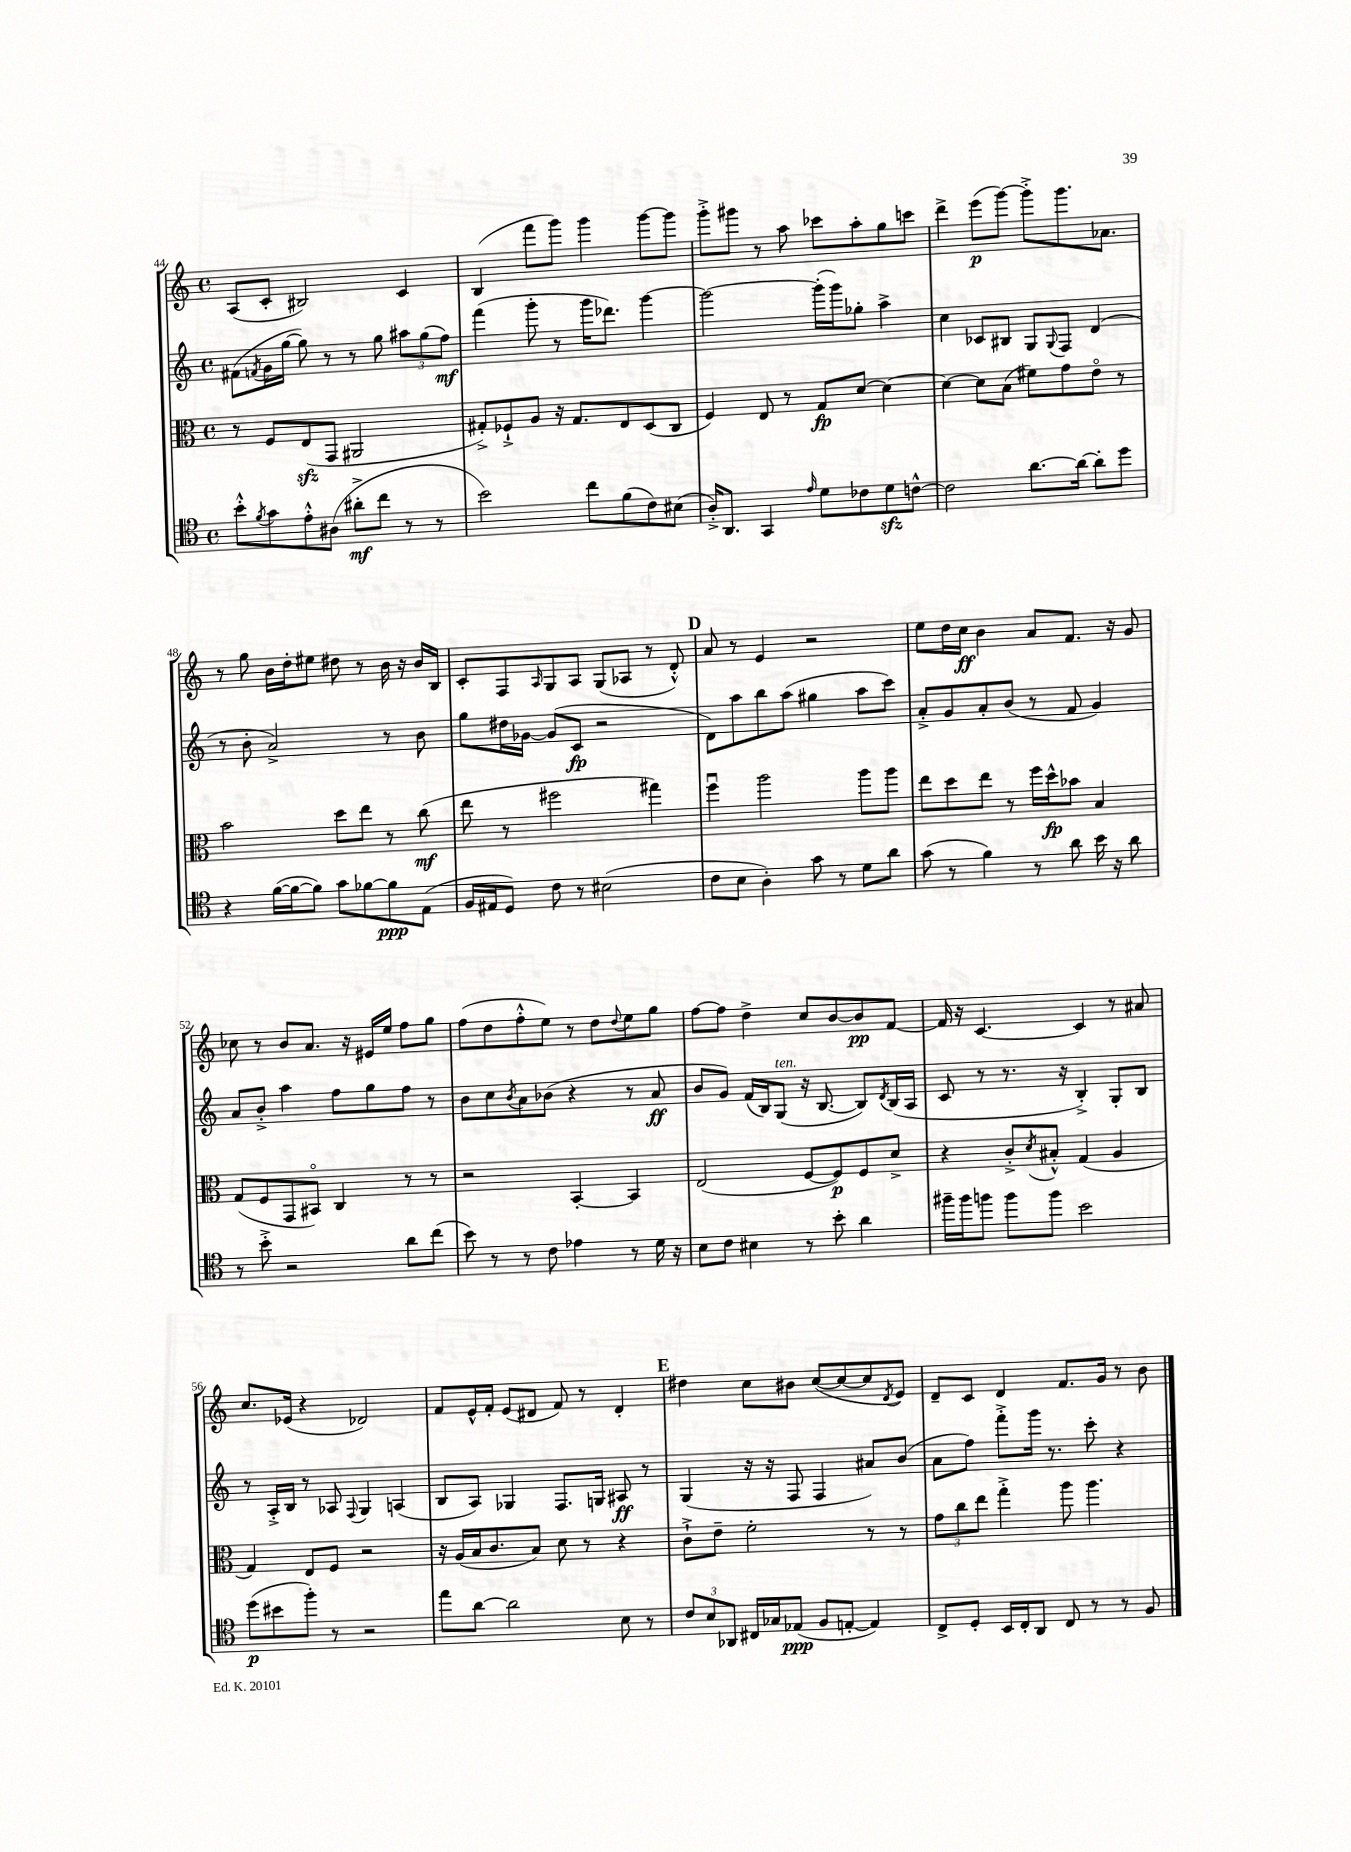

**kern	**kern	**kern	**kern
*staff4	*staff3	*staff2	*staff1
*clefC4	*clefC3	*clefG2	*clefG2
*k[]	*k[]	*k[]	*k[]
*M4/4	*M4/4	*M4/4	*M4/4
*met(c)	*met(c)	*met(c)	*met(c)
8b'^^\L	8r	(8f#\L	(8A/L
8qf/	.	8qf/	.
8g\	8F/L	16g\L	8c'/J
.	.	[16gg\JJ	.
8e'^^\	(8E/	8gg\])	2B#/)
(8A#\J	8GG/J	8r	.
8a#'^\L	2AA#/	8r	.
8cc\J	.	8gg\	.
8r	.	12aa#\L	4c/
.	.	(12gg\	.
8r	.	.	.
.	.	12ff\J)	.
=	=	=	=
2b\)	8G#'^/L)	(4fff\	(4B/
.	8F-`^/	.	.
.	8A/J	8ggg'\	8fff\L
.	16r	8r	8ggg\J)
.	8.G#/L	.	.
8cc\L	.	16ggg\LK	4ggg\
.	.	8.ddd-\J)	.
(8f\	8E/	.	.
8c\)	(8D/	[4ggg\	[8ggg\L
(8B#\J	8C/J	.	8ggg\]J
=	=	=	=
16A'^/LK)	4F/)	2ggg\_	8ggg'^\L
8.AA/J	.	.	.
.	.	.	8ggg#\J
4GG/	8E/	.	8r
.	8r	.	8aa\
16qqe/	.	.	.
8d\L	8G/L	(16ggg'\]LL	8ccc-\L
.	.	16ggg\J)	.
8c-\	[8d/J	8gg-'\J	8aa'\
8d\	4d\_	4aa^\	8gg\
[8c^^\J	.	.	8ccc\J
=	=	=	=
2c\]	4d\_	4cc\	4ddd^\
.	8d\]L	8c-/L	(8eee\L
.	(8B\J	8B#/J	[8ggg\J)
[8.a\L	8f#\L)	8G/L	8ggg'^\]L
.	.	8qqG/	.
.	8g\	8F/J	8.ggg\
16a\_Jk	.	.	.
8a'\]L	8eo\J	(4d/	.
.	.	.	8.a-\J
8dd\J	8r	.	.
=	=	=	=
4r	2b\	8r	8r
.	.	8b'\	8gg\
([16f\LL	.	2a^/)	16b\LL
16f\_J	.	.	16dd'\J
8f\]J)	.	.	8ee#\J
8g\L	8dd\L	.	8dd#\
[8f-\	8ee\J	.	8r
8f-\]	8r	8r	16b\
.	.	.	16r
(8E\J	(8cc\	8b\	16b/LL
.	.	.	16B/JJ
=	=	=	=
16F/LL	8ee\	8gg\L	8c'/L
16E#/J	.	.	.
8D/J)	8r	16dd#\L	8F/
.	.	[16g-\JJ	.
.	.	.	16qqA/
8c\	2ff#\	(8g-/]L	8G/
8r	.	8c/J	8A/J
(2B#\	.	2r	(8G/L
.	.	.	8A-/J
.	4gg#\)	.	8r
.	.	.	8d'^^/)
=	=	=	=
8c\L	4ffu\	8d\L)	8a/
8B\J	.	8aa\	8r
4A'\)	2aa\	8bb\	4e/
.	.	(8aa\J	.
8g\	.	4gg#\	2r
8r	.	.	.
8d\L	8aa\L	8aa\L	.
8a\J	8aa\J	8ccc\J)	.
=	=	=	=
(8g\	8ee\L	8a'^/L	8ee\L
8r	8dd\	8g/	16dd\L
.	.	.	16cc\JJ
4f\)	8ee\J	8a'/	4b\
.	8r	(8b/J	.
8r	16ff\LL	8r	8a/L
.	16dd^^\J	.	.
8a\	8b-\J	8f/	8.f/J
16b\	4B/	4g/)	.
16r	.	.	16r
8a\	.	.	8g/
=	=	=	=
8r	(8G/L	8a/L	8cc-\
8b'^\	8F/	8b'^/J	8r
2r	8GG/	4aa\	8b/L
.	8BB#o/J)	.	8.a/J
.	4C/	8ff\L	.
.	.	.	16r
.	.	8gg\	16e#/LL
.	.	.	16ee/JJ
8a\L	8r	8ff\J	8ff\L
(8cc\J	8r	8r	8gg\J
=	=	=	=
8b\)	2r	8b\L	(8ff\L
8r	.	8cc\	8dd\
.	.	8qb/	.
8r	.	8a\	8ff'^^\
8c\	.	(8b-\J	8ee\J)
4e-\	[4BB'/	4r	8r
.	.	.	8dd\L
.	.	.	8qqdd/
8r	4BB/]	8r	8ee\
16d\	.	8a/	8gg\J
16r	.	.	.
=	=	=	=
8B\L	(2E/	8b/L	[8ff\L
8c\J	.	8g/J)	8ff\]J
4B#\	.	(16f/LL	4dd^\
.	.	16B/J)	.
.	.	(8G/J	.
8r	[8F/L	16r	8cc/L
.	.	[8.B/	.
8b'\	8F/])	.	[8b/
4a\	8F/	8B/]L)	8b/]
.	.	8qd/	.
.	8d^/J	(16B/L	[8f/J
.	.	16A/JJ	.
=	=	=	=
16ff#~\LL	4r	8c/	16f/]
16ff#\J	.	.	16r
8ff\J	.	8r	[4.c/
8ff\L	8c'^/L	8.r	.
.	8qd/	.	.
8ff\J	8B#'^^/J	.	.
.	.	16r	.
2b\	(4G/	4B'^/)	4c/]
.	4A/	8G'/L	8r
.	.	8B/J	8a#/
=	=	=	=
(8dd\L	4G/)	8r	8.cc/L
8b#\	.	16A'^/LL	.
.	.	16B/JJ	(16e-/Jk
8ff'\J)	8E/L	8r	4r
8r	8F/J	8A-/	.
.	.	8qqF/	.
2r	2r	4G/	2d-/)
.	.	(4A/	.
=	=	=	=
8ee\L	16r	8B/L	8f/L
.	(16A/LL	.	.
[8a\J	16B/J	8A/J)	16e^^/L
.	8.c/	.	16f'/JJ
2a\]	.	4G-/	(8e/L
.	8B/J)	.	8d#/J
.	8d\	8.F/L	8f/)
.	8r	.	8r
.	.	16G/Jk	.
8B\	4r	8A#/	4d#'/
8r	.	8r	.
=	=	=	=
12c/L	8c`^\L	(4G/	4dd#\
12B/	.	.	.
.	8e~\J	.	.
12AA-/J	.	.	.
16C#/LL	2f'\	16r	8cc\L
16G-/J	.	16r	.
(8E-/J	.	8F/	8b#\J
8F/L	.	4F/	([8cc/L
[8E'/J	.	.	8cc/_
4E/])	8r	8a#/L)	8cc/]
.	.	.	8qd/
.	8r	(8b/J	8e/J)
=	=	=	=
8C^/L	12g\L	8a\L	8d~/L
.	12cc\	.	.
8D'/J	.	8ff\J)	8c/J
.	12ee\J	.	.
16BB/LL	4gg'^\	8fff'^\L	4d/
16C'/J	.	.	.
8AA/J	.	16ggg\Jk	.
.	.	8.r	.
8C/	8aa\	.	8.f/L
8r	4.aa\	8ccc'\	.
.	.	.	16g/Jk
8r	.	4r	8r
8F/	.	.	8b\
==	==	==	==
*-	*-	*-	*-
